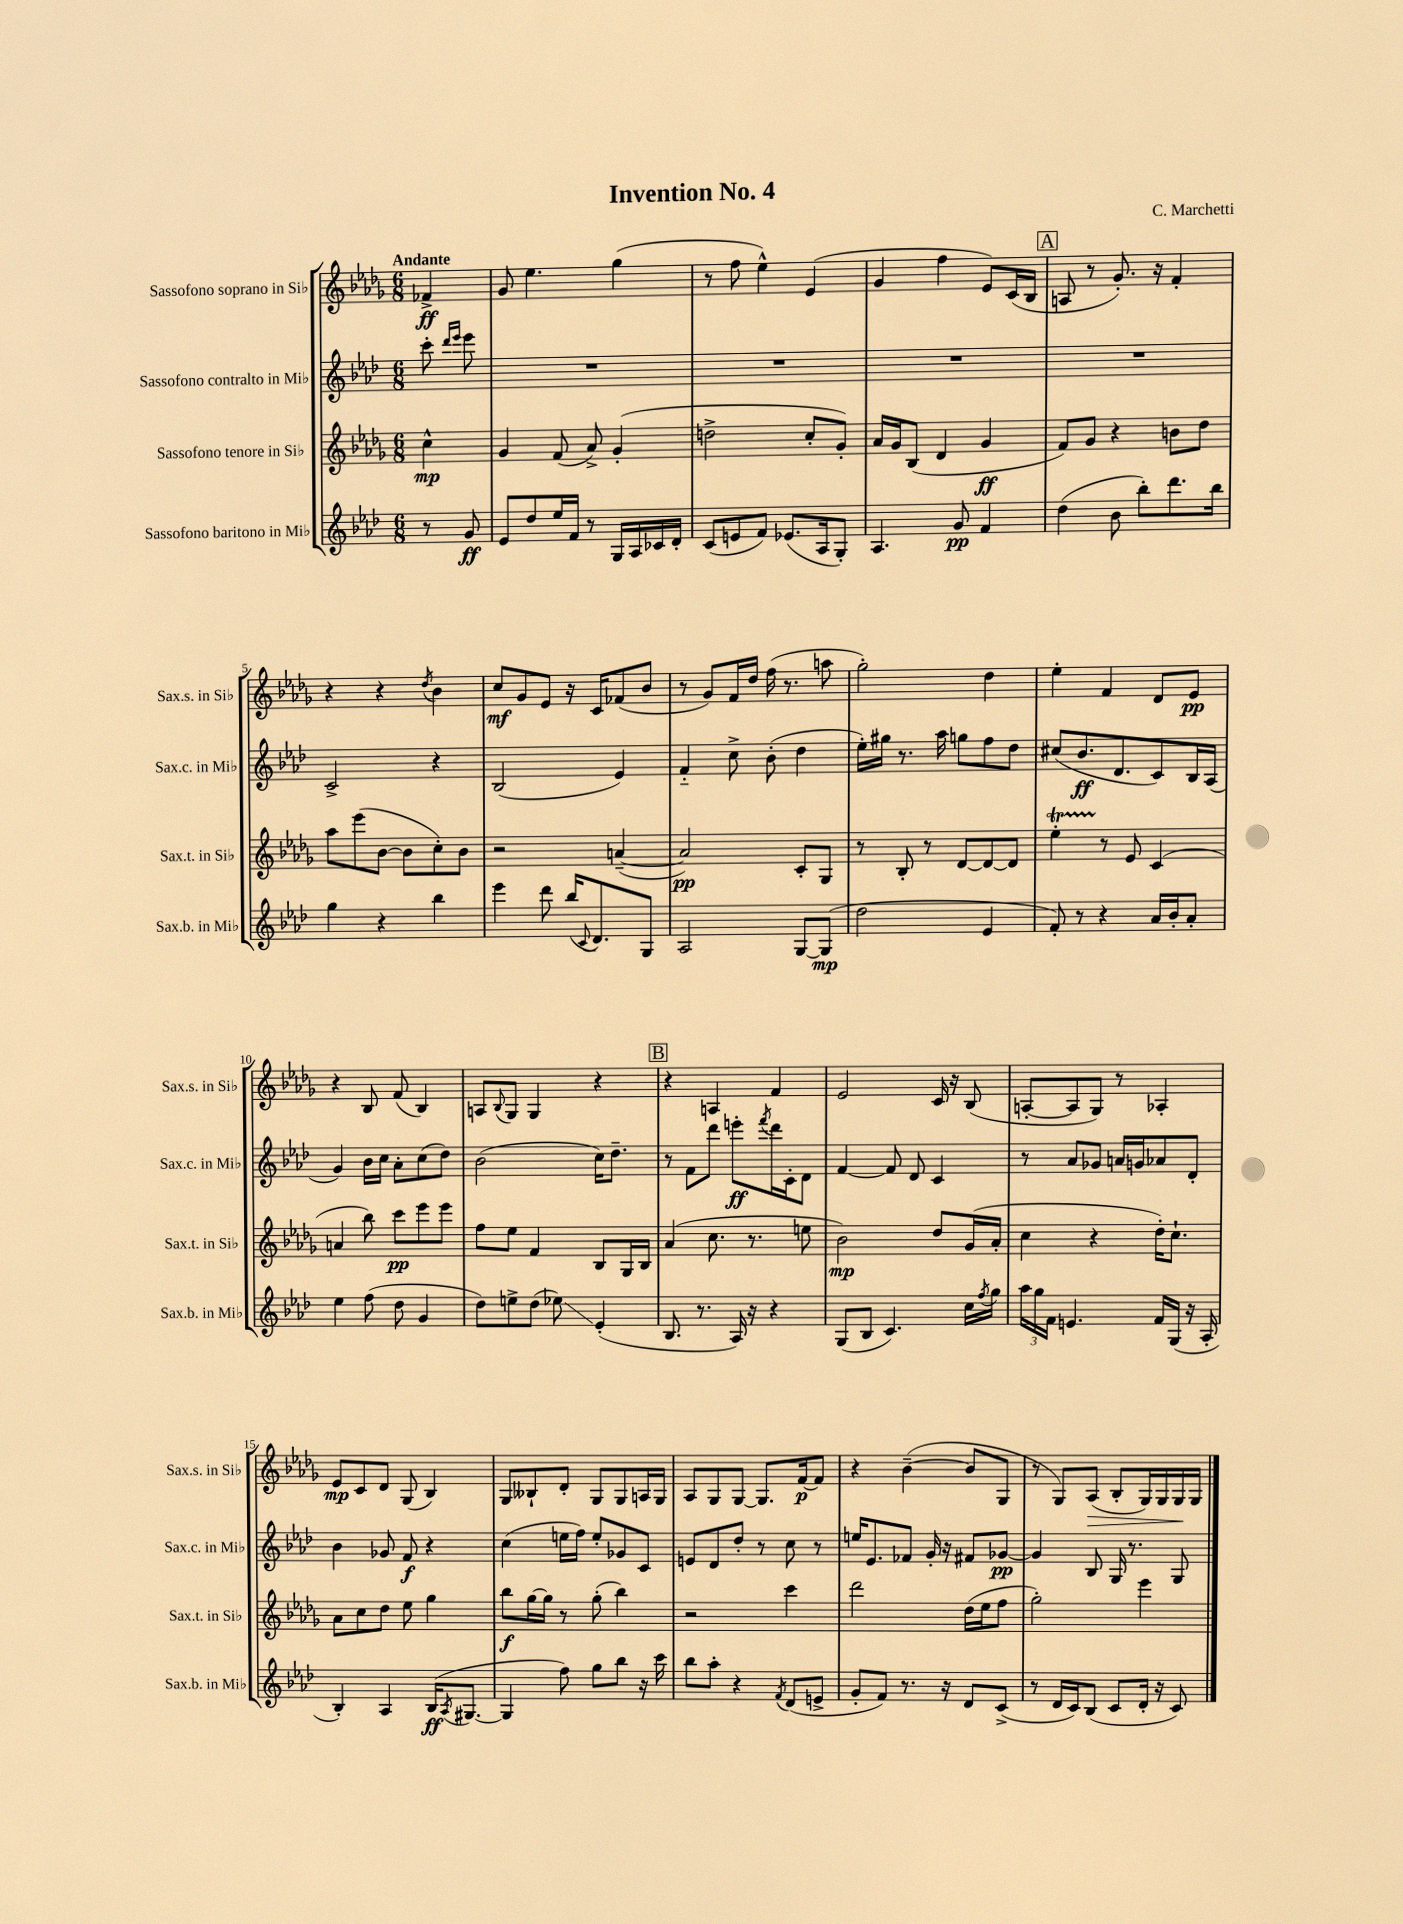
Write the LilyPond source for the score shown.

\header { title = "Invention No. 4" composer = "C. Marchetti" }
<<
\new StaffGroup <<
\new Staff = "s0" \with { instrumentName = "Sassofono soprano in Sib" shortInstrumentName = "Sax.s. in Sib" } {
    \clef treble \key des \major \numericTimeSignature \time 6/8 \partial 4 \tempo "Andante"
    fes'4->\ff |
    ges'8 ees''4. ges''4( |
    r8 f''8 ees''4-^) ees'4( |
    ges'4 f''4 ees'8) c'16( bes16 |
    \mark \markup { \box "A" } a8 r8 ges'8.-.) r16 f'4-. |
    r4 r4 \acciaccatura { des''8 } bes'4 |
    c''8\mf ges'8 ees'8 r16 c'16 fes'8( bes'8 |
    r8 ges'8) f'16 des''16 f''16( r8. a''8 |
    ges''2-.) des''4 |
    ees''4-. f'4 des'8 ees'8\pp |
    r4 bes8 f'8( bes4) |
    a8 \appoggiatura { bes8 } ges8 ges4 r4 |
    \mark \markup { \box "B" } r4 a4 f'4 |
    ees'2 c'16 r16 bes8( |
    a8~-. a8 ges8) r8 aes4-. |
    ees'8\mp c'8 des'8 ges8( bes4) |
    ges8 beses8-! des'8-. ges8 ges8 a16 ges16 |
    aes8 ges8 ges8~ ges8. f'16~\p f'8 |
    r4 bes'4~--( bes'8 ges8 |
    r8 ges8) aes8\>( bes8-. ges16) ges16 ges16\! ges16 \bar "|." |
}
\new Staff = "s1" \with { instrumentName = "Sassofono contralto in Mib" shortInstrumentName = "Sax.c. in Mib" } {
    \clef treble \key aes \major \numericTimeSignature \time 6/8 \partial 4
    c'''8-. \grace { des'''16 ees'''16 } ees'''8 |
    R2. |
    R2. |
    R2. |
    \mark \markup { \box "A" } R2. |
    c'2-> r4 |
    bes2( ees'4) |
    f'4-_ c''8-> bes'8-.( des''4 |
    ees''16-.) gis''16 r8. aes''16 g''8 f''8 des''8 |
    cis''8( bes'8.\ff des'8. c'8) bes16 aes16( |
    g'4) bes'16 c''16 aes'8-. c''8( des''8) |
    bes'2( c''16) des''8.-- |
    \mark \markup { \box "B" } r8 f'8 des'''8 e'''8-.\ff \acciaccatura { f'''8 } des'''16 c'16-. des'8 |
    f'4~ f'8 des'8 c'4 |
    r8 aes'8 ges'8 a'16 g'16 aes'8 des'8-. |
    bes'4 ges'8 f'8\f r4 |
    c''4( e''16 f''16) e''8-. ges'8 c'8 |
    e'8 des'8 des''8-. r8 c''8 r8 |
    e''16 ees'8. fes'8 g'16-. r16 fis'8 ges'8~\pp |
    ges'4 bes8 g16 r8. g8 \bar "|." |
}
\new Staff = "s2" \with { instrumentName = "Sassofono tenore in Sib" shortInstrumentName = "Sax.t. in Sib" } {
    \clef treble \key des \major \numericTimeSignature \time 6/8 \partial 4
    c''4-^\mp |
    ges'4 f'8( aes'8->) ges'4-.( |
    d''2-> c''8-. ges'8-.) |
    aes'16 ges'16 bes8( des'4 ges'4\ff |
    \mark \markup { \box "A" } f'8) ges'8 r4 b'8 des''8 |
    aes''8 ees'''8( bes'8~ bes'8 c''8-.) bes'8 |
    r2 a'4~--( |
    a'2\pp) c'8-. ges8 |
    r8 bes8-. r8 des'8~ des'8~ des'8 |
    ees''4-.\startTrillSpan r8\stopTrillSpan ees'8 c'4( |
    a'4 bes''8) c'''8\pp ees'''8 ees'''8 |
    f''8 ees''8 f'4 bes8 ges16 bes16 |
    \mark \markup { \box "B" } aes'4( c''8. r8. e''8 |
    bes'2\mp) des''8 ges'16( aes'16-. |
    c''4 r4 des''16-.) c''8.-! |
    aes'8 c''8 des''8 ees''8 ges''4 |
    bes''8\f ges''16~ ges''16 r8 ges''8-.( bes''4) |
    r2 c'''4 |
    des'''2 des''16( ees''16 f''8 |
    ges''2-.) ees'''4 \bar "|." |
}
\new Staff = "s3" \with { instrumentName = "Sassofono baritono in Mib" shortInstrumentName = "Sax.b. in Mib" } {
    \clef treble \key aes \major \numericTimeSignature \time 6/8 \partial 4
    r8 g'8\ff |
    ees'8 des''8 ees''16 f'16 r8 g16 aes16 ces'16 des'16-. |
    c'8( e'8 f'8) ees'8.( aes16 g8-.) |
    aes4. g'8\pp f'4 |
    \mark \markup { \box "A" } des''4( bes'8 bes''8-.) des'''8. bes''16 |
    g''4 r4 bes''4 |
    ees'''4 des'''8 bes''16( \appoggiatura { c'8 } des'8.) g8 |
    aes2 g8~ g8\mp( |
    des''2 ees'4 |
    f'8-.) r8 r4 aes'16 bes'16-. aes'8-. |
    ees''4 f''8( des''8 g'4 |
    des''8) e''8-> des''8( ees''8\glissando) ees'4-.( |
    \mark \markup { \box "B" } bes8. r8. aes16) r16 r4 |
    g8( bes8 c'4.) c''16 \acciaccatura { f''8 } g''16 |
    \tuplet 3/2 { aes''16 g''16 f'16 } e'4. f'16 g16( r16 aes16-. |
    bes4-.) aes4 bes16\ff( \acciaccatura { aes8 } gis8.~ |
    gis4 f''8) g''8 bes''8 r16 c'''16 |
    bes''8 aes''8-. r4 \acciaccatura { f'8 } des'8( e'8-> |
    g'8-. f'8) r8. r16 des'8 c'8->( |
    r8 des'16 c'16) bes8( c'8 des'16-. r16 c'8) \bar "|." |
}
>>
>>
